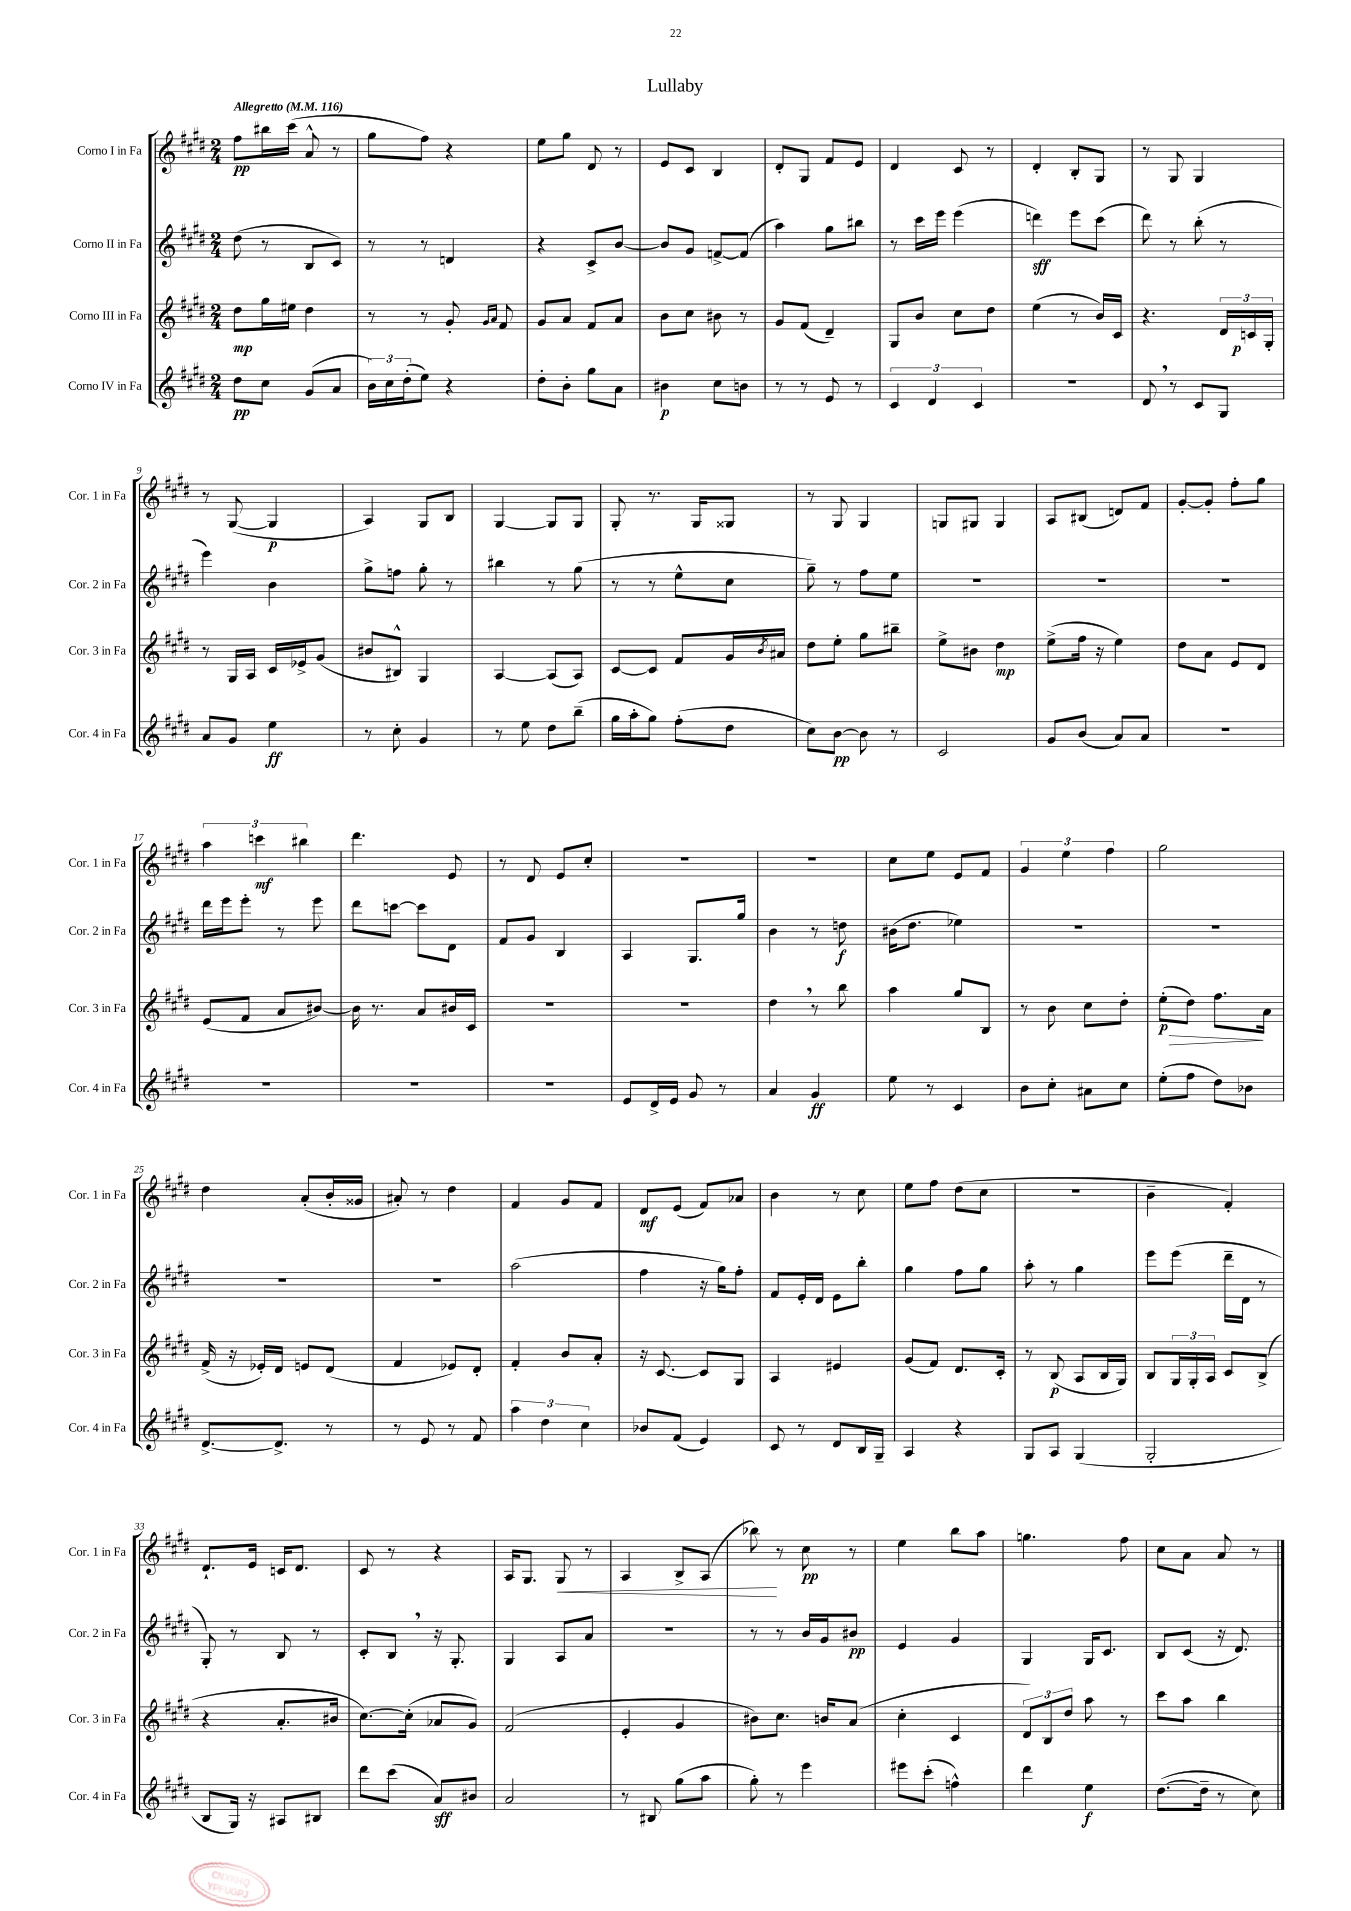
\header { title = "Lullaby" }
<<
\new StaffGroup <<
\new Staff = "s0" \with { instrumentName = "Corno I in Fa" shortInstrumentName = "Cor. 1 in Fa" } {
    \clef treble \key e \major \numericTimeSignature \time 2/4 \tempo "Allegretto" 4 = 116
    fis''8\pp bis''16 cis'''16( a'8-^ r8 |
    gis''8 fis''8) r4 |
    e''8 gis''8 dis'8 r8 |
    e'8 cis'8 b4 |
    dis'8-. gis8 fis'8 e'8 |
    dis'4 cis'8 r8 |
    dis'4-. b8-. gis8 |
    r8 gis8 gis4 |
    r8 gis8~( gis4\p |
    a4) gis8 b8 |
    gis4~ gis8 gis8 |
    gis8-. r8. gis16 gisis8 |
    r8 gis8 gis4 |
    g8 gis8 gis4 |
    a8 bis8( d'8) fis'8 |
    gis'8~-. gis'8-. fis''8-. gis''8 |
    \tuplet 3/2 { a''4 c'''4\mf bis''4 } |
    dis'''4. e'8 |
    r8 dis'8 e'8 cis''8-. |
    r2 |
    R2 |
    cis''8 e''8 e'8 fis'8 |
    \tuplet 3/2 { gis'4 e''4 fis''4 } |
    gis''2 |
    dis''4 a'8-.( b'16-. gisis'16 |
    ais'8-.) r8 dis''4 |
    fis'4 gis'8 fis'8 |
    dis'8\mf e'8( fis'8) aes'8 |
    b'4 r8 cis''8 |
    e''8 fis''8 dis''8( cis''8 |
    r2 |
    b'4-- fis'4-.) |
    dis'8.-! e'16 c'16 dis'8. |
    cis'8 r8 r4 |
    a16 gis8. gis8\< r8 |
    a4 b8-> a8( |
    bes''8\!) r8 cis''8\pp r8 |
    e''4 b''8 a''8 |
    g''4. fis''8 |
    cis''8 a'8 a'8 r8 \bar "|." |
}
\new Staff = "s1" \with { instrumentName = "Corno II in Fa" shortInstrumentName = "Cor. 2 in Fa" } {
    \clef treble \key e \major \numericTimeSignature \time 2/4
    dis''8( r8 b8 cis'8) |
    r8 r8 d'4 |
    r4 cis'8-> b'8~ |
    b'8 gis'8 f'8~-> f'8( |
    a''4) gis''8 bis''8 |
    r8 cis'''16 e'''16 e'''4( |
    d'''4\sff) e'''8 cis'''8( |
    dis'''8) r8 b''8-.( r8 |
    e'''4) b'4 |
    gis''8-> f''8 gis''8-. r8 |
    bis''4 r8 gis''8( |
    r8 r8 e''8-^ cis''8 |
    gis''8--) r8 fis''8 e''8 |
    R2 |
    R2 |
    R2 |
    dis'''16 e'''16 e'''8-. r8 e'''8 |
    dis'''8 c'''8~ c'''8 dis'8 |
    fis'8 gis'8 b4 |
    a4 gis8. gis''16 |
    b'4 r8 d''8\f |
    bis'16( dis''8. ees''4) |
    R2 |
    r2 |
    R2 |
    R2 |
    a''2( |
    fis''4 r16 gis''16) fis''8-. |
    fis'8 e'16-. dis'16 e'8 b''8-. |
    gis''4 fis''8 gis''8 |
    a''8-. r8 gis''4 |
    e'''8 e'''8( dis'''16-- dis'16 r8 |
    gis8-.) r8 b8 r8 |
    cis'8-. b8 \breathe r16 gis8.-. |
    gis4 a8 a'8 |
    R2 |
    r8 r8 b'16 gis'16 bis'8\pp |
    e'4 gis'4 |
    gis4 gis16 cis'8. |
    b8 cis'8( r16 dis'8.) \bar "|." |
}
\new Staff = "s2" \with { instrumentName = "Corno III in Fa" shortInstrumentName = "Cor. 3 in Fa" } {
    \clef treble \key e \major \numericTimeSignature \time 2/4
    dis''8\mp gis''16 eis''16 dis''4 |
    r8 r8 gis'8-. \grace { gis'16 a'16 } fis'8 |
    gis'8 a'8 fis'8 a'8 |
    b'8 cis''8 bis'8 r8 |
    gis'8 fis'8( dis'4--) |
    gis8 b'8 cis''8 dis''8 |
    e''4( r8 b'16) cis'16 |
    r4. \tuplet 3/2 { dis'16 c'16\p gis16-. } |
    r8 gis16 a16 cis'16 ees'16-> gis'8( |
    bis'8 bis8-^) gis4 |
    a4~ a8( a8) |
    cis'8~ cis'8 fis'8 gis'16 \acciaccatura { b'8 } ais'16 |
    dis''8 e''8-. gis''8 bis''8-- |
    e''8-> bis'8 dis''4\mp |
    e''8->( fis''16 r16 e''4) |
    dis''8 a'8 e'8 dis'8 |
    e'8( fis'8 a'8 bis'8~) |
    bis'16 r8. a'8 bis'16 cis'16 |
    R2 |
    R2 |
    dis''4 \breathe r8 b''8 |
    a''4 gis''8 b8 |
    r8 b'8 cis''8 dis''8-. |
    e''8-.\p\>( dis''8) fis''8.\! a'16 |
    fis'16->( r16 ees'16-.) dis'16 e'8 dis'8( |
    fis'4 ees'8) dis'8-. |
    fis'4-. b'8 a'8-. |
    r16 cis'8.~ cis'8 gis8 |
    a4 eis'4 |
    gis'8( fis'8) dis'8. cis'16-. |
    r8 b8\p( a8 b16 gis16) |
    b8 \tuplet 3/2 { gis16 gis16-. a16 } cis'8 b8->( |
    r4 a'8.-. bis'16 |
    cis''8.~) cis''16-.( aes'8 gis'8) |
    fis'2( |
    e'4-. gis'4 |
    bis'8) cis''8. b'16 a'8( |
    cis''4-. cis'4 |
    \tuplet 3/2 { dis'8) b8 dis''8 } a''8 r8 |
    cis'''8 a''8 b''4 \bar "|." |
}
\new Staff = "s3" \with { instrumentName = "Corno IV in Fa" shortInstrumentName = "Cor. 4 in Fa" } {
    \clef treble \key e \major \numericTimeSignature \time 2/4
    dis''8\pp cis''8 gis'8( a'8 |
    \tuplet 3/2 { b'16) cis''16 dis''16-.( } e''8) r4 |
    dis''8-. b'8-. gis''8 a'8 |
    bis'4\p cis''8 b'8 |
    r8 r8 e'8 r8 |
    \tuplet 3/2 { cis'4 dis'4 cis'4 } |
    R2 |
    dis'8 \breathe r8 cis'8 gis8 |
    a'8 gis'8 e''4\ff |
    r8 cis''8-. gis'4 |
    r8 e''8 dis''8 b''8--( |
    gis''16 a''16-. gis''8) fis''8-.( dis''8 |
    cis''8) b'8~\pp b'8 r8 |
    cis'2 |
    gis'8 b'8( a'8) a'8 |
    R2 |
    R2 |
    R2 |
    R2 |
    e'8 dis'16-> e'16 gis'8 r8 |
    a'4 gis'4\ff |
    e''8 r8 cis'4 |
    b'8 cis''8-. ais'8 cis''8 |
    e''8-.( fis''8 dis''8) bes'8 |
    dis'8.~-> dis'8.-> r8 |
    r8 e'8 r8 fis'8 |
    \tuplet 3/2 { a''4 dis''4 cis''4 } |
    bes'8 fis'8( e'4) |
    cis'8 r8 dis'8 b16 gis16-- |
    a4 r4 |
    gis8 a8 gis4( |
    gis2-. |
    b8 gis16) r16 ais8 bis8 |
    dis'''8 cis'''8( a'8\sff) bis'8 |
    a'2 |
    r8 bis8 gis''8( a''8 |
    gis''8-.) r8 e'''4 |
    eis'''8 cis'''8-.( f''4-^) |
    dis'''4 e''4\f |
    dis''8.~( dis''16-- r8 cis''8) \bar "|." |
}
>>
>>
